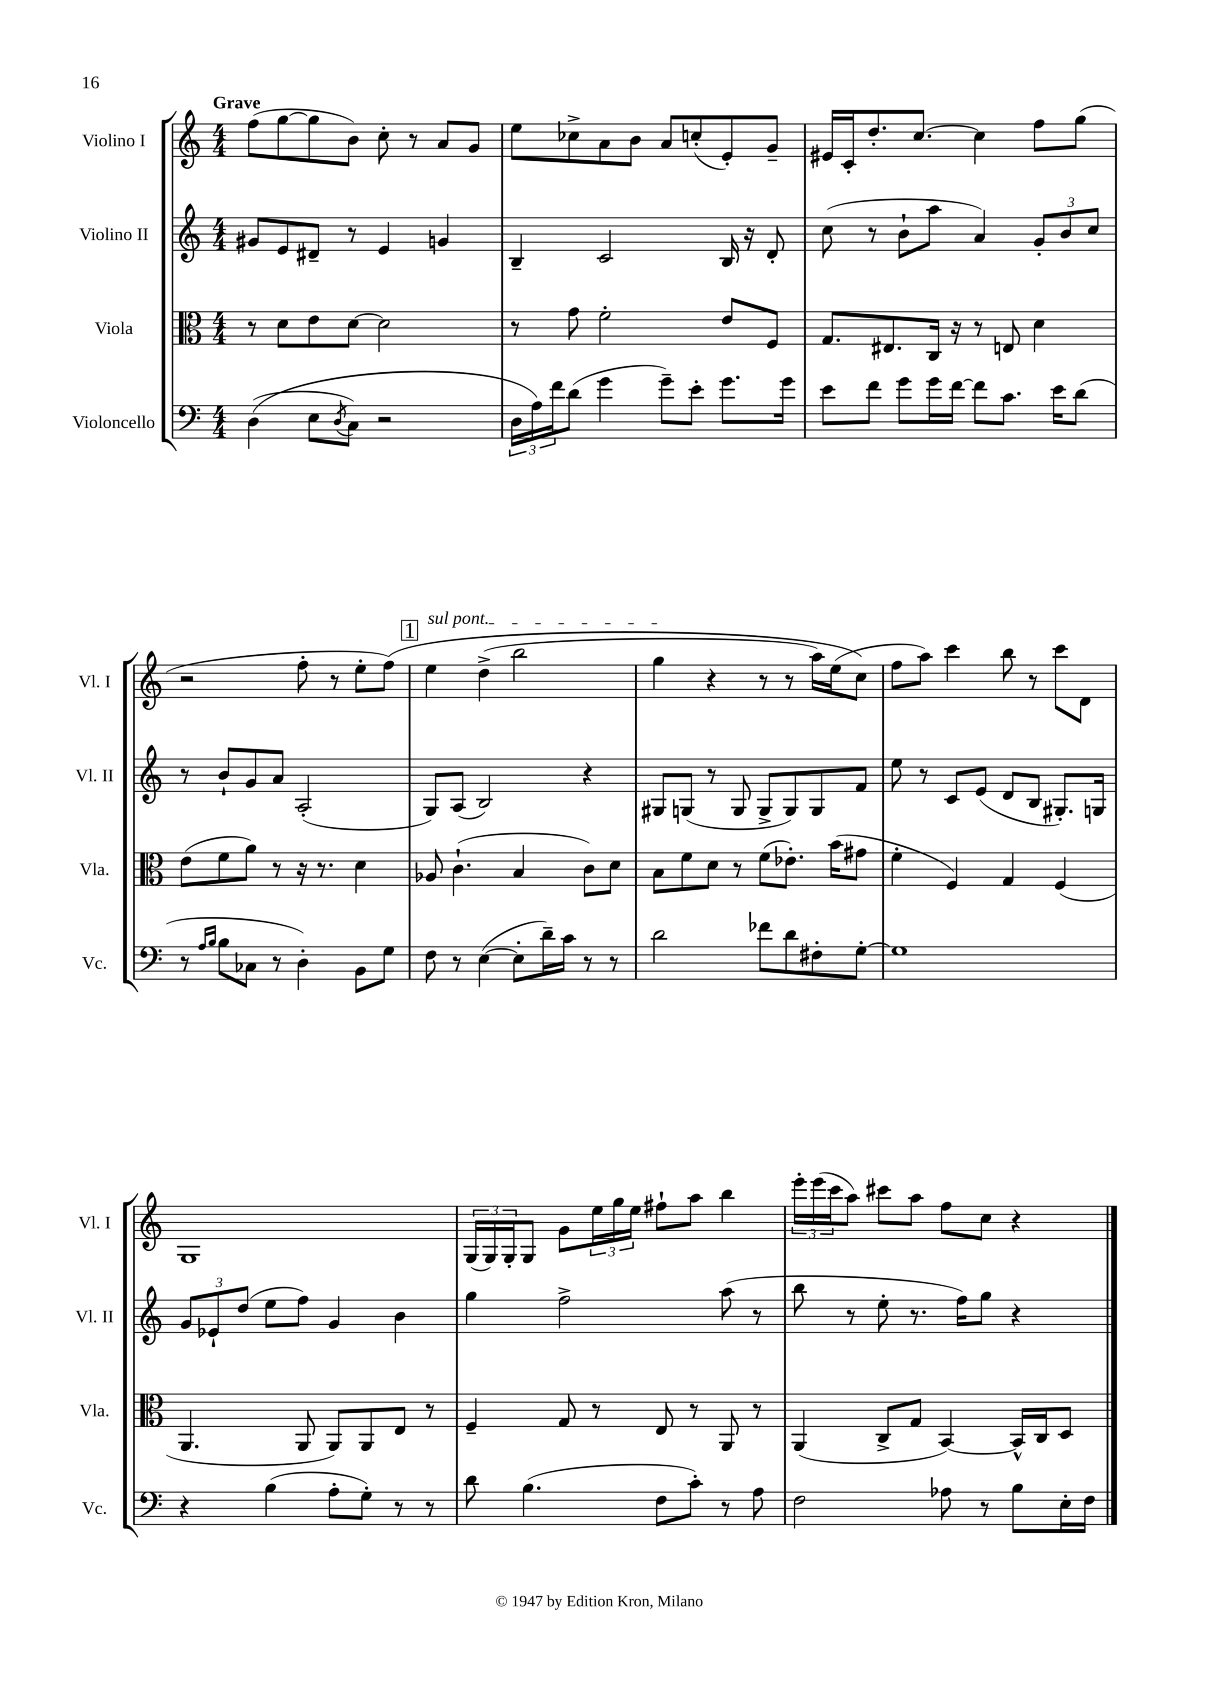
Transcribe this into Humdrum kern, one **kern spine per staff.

**kern	**kern	**kern	**kern
*part4	*part3	*part2	*part1
*staff4	*staff3	*staff2	*staff1
*I"Violoncello	*I"Viola	*I"Violino II	*I"Violino I
*I'Vc.	*I'Vla.	*I'Vl. II	*I'Vl. I
*clefF4	*clefC3	*clefG2	*clefG2
*k[]	*k[]	*k[]	*k[]
*M4/4	*M4/4	*M4/4	*M4/4
=1	=1	=1	=1
!	!	!	!LO:TX:a:B:t=Grave
((4D\	8r	8g#X/L	(8ff\L
.	8d\L	8e/	[8gg\
8E\L	8e\	8d#X~/J	8gg\]
8qD/	.	.	.
8C\J)	[8d\J	8r	8b\J)
2r	2d\]	4e/	8cc'\
.	.	.	8r
.	.	4gn/	8a/L
.	.	.	8g/J
=2	=2	=2	=2
24D\LL	8r	4B~/	8ee\L
24A\)	.	.	.
24f\J	.	.	.
(8d\J	8g\	.	8cc-X^\
4g\	2f'\	2c/	8a\
.	.	.	8b\J
8g~\L)	.	.	8a/L
8e'\J	.	.	(8ccn'/
8.g\L	8e/L	16B/	8e'/)
.	.	16r	.
.	8F/J	8d'/	8g~/J
16g\Jk	.	.	.
=3	=3	=3	=3
8e\L	8.G/L	(8cc\	16e#X/LL
.	.	.	16c'/J
8f\J	.	8r	8.dd'/
.	8.E#X/	.	.
8g\L	.	8b`\L	.
.	.	.	[8.cc/J
16g\L	16C/Jk	8aa\J	.
[16f\JJ	16r	.	.
8f\L]	8r	4a/)	4cc\]
8.c\J	8En/	.	.
.	4d\	12g'/L	8ff\L
16e\KL	.	.	.
.	.	12b/	.
(8d\J	.	.	(8gg\J
.	.	12cc/J	.
!!LO:LB:g=z
=4	=4	=4	=4
8r	(8e\L	8r	2r
16qqA/LL	.	.	.
16qqB/JJ	.	.	.
8B\L	8f\	8b`/L	.
8C-X\J	8a\J)	8g/	.
8r	8r	8a/J	.
4D'\)	16r	(2A'/	8ff'\
.	8.r	.	.
.	.	.	8r
8BB\L	4d\	.	8ee'\L
8G\J	.	.	(8ff\J)
!!LO:REH:place=s1:t=1
=5	=5	=5	=5
!	!	!	!LO:TX:a:i:t=sul pont.
8F\	8A-X/	8G/L)	4ee\
8r	(4.c`\	(8A/J	.
([4E\	.	2B/)	(4dd^\
8E'\L]	4B/	.	2bb\
16d~\L)	.	.	.
16c\JJ	.	.	.
8r	8c\L)	4r	.
8r	8d\J	.	.
=6	=6	=6	=6
2d\	8B\L	8G#X/L	4gg\
.	8f\	(8Gn/J	.
.	8d\J	8r	4r
.	8r	8G/	.
8f-X\L	(8f\L	8G^/L	8r
8d\	8.e-X'\J)	8G/)	8r
8F#X'\	.	8G/	16aa\LL)
.	(16b\KL	.	(16ee\J
[8G'\J	8g#X\J	8f/J	8cc\J)
=7	=7	=7	=7
1G]	4f'\	8ee\	8ff\L
.	.	8r	8aa\J)
.	4F/)	8c/L	4ccc\
.	.	(8e/J	.
.	4G/	8d/L	8bb\
.	.	8B/J	8r
.	(4F/	8.G#X'/L)	8ccc\L
.	.	.	8d\J
.	.	16Gn/Jk	.
!!LO:LB:g=z
=8	=8	=8	=8
4r	4.AA/	12g/L	1G
.	.	12e-X`/	.
.	.	(12dd/J	.
(4B\	.	8ee\L	.
.	8AA/	8ff\J)	.
8A'\L	8AA/L)	4g/	.
8G'\J)	8AA/	.	.
8r	8E/J	4b\	.
8r	8r	.	.
=9	=9	=9	=9
8d\	4F~/	4gg\	(24G/LL
.	.	.	24G/)
.	.	.	24G'/J
(4.B\	.	.	8G/J
.	8G/	2ff^\	8g\L
.	8r	.	24ee\L
.	.	.	24gg\
.	.	.	24ee\JJ
8F\L	8E/	.	8ff#X`\L
8c'\J)	8r	.	8aa\J
8r	8AA/	(8aa\	4bb\
8A\	8r	8r	.
=10	=10	=10	=10
2F\	(4AA/	8bb\	24eee'\LL
.	.	.	(24eee\
.	.	.	24ccc\J
.	.	8r	8aa\J)
.	8C^/L	8ee'\	8ccc#X\L
.	8G/J	8.r	8aa\J
8A-X\	[4BB/)	.	8ff\L
.	.	16ff\KL)	.
8r	.	8gg\J	8cc\J
8B\L	16BB^^/LL]	4r	4r
.	16C/J	.	.
16E'\L	8D/J	.	.
16F\JJ	.	.	.
==	==	==	==
*-	*-	*-	*-
